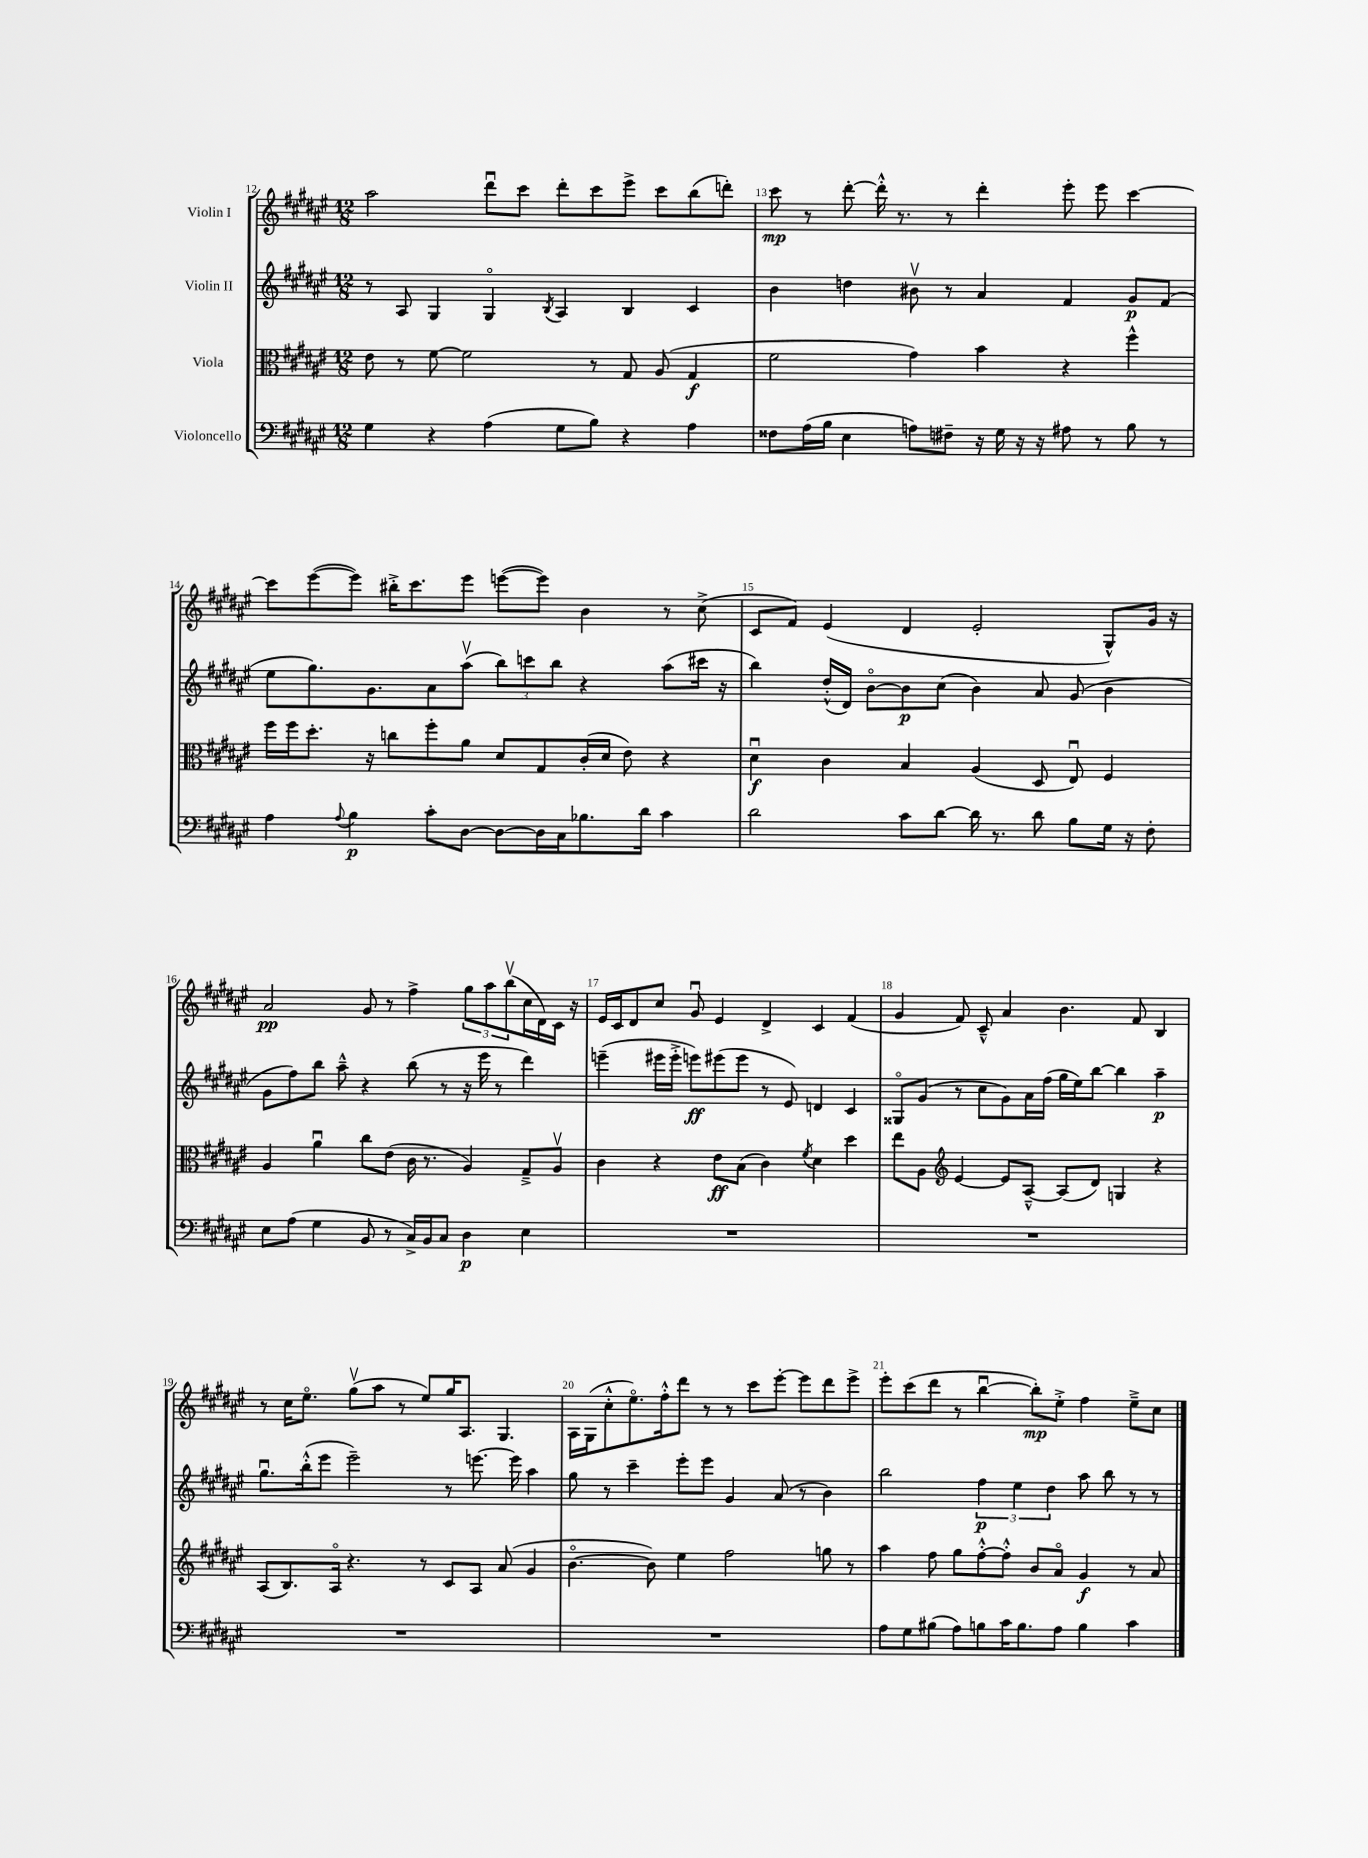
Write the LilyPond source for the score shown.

<<
\new StaffGroup <<
\new Staff = "s0" \with { instrumentName = "Violin I" } {
    \clef treble \key fis \major \numericTimeSignature \time 12/8
    ais''2 dis'''8\downbow cis'''8 dis'''8-. cis'''8 eis'''8-> cis'''8 b''8( d'''8-.) |
    cis'''8\mp r8 dis'''8~-. dis'''16-.-^ r8. r8 dis'''4-. eis'''8-. eis'''8 cis'''4~ |
    cis'''8 eis'''8~( eis'''8) bis''16-.-> cis'''8. eis'''8 e'''8~( e'''8) b'4 r8 cis''8->( |
    cis'8 fis'8) eis'4( dis'4 eis'2-. gis8-^) gis'16 r16 |
    ais'2\pp gis'8 r8 fis''4-> \tuplet 3/2 { gis''8 ais''8 b''8\upbow( } cis''16 dis'16) cis'16 r16 |
    eis'16 cis'16 dis'8 cis''8 gis'8\downbow eis'4 dis'4-> cis'4 fis'4( |
    gis'4 fis'8) cis'8---^ ais'4 b'4. fis'8 b4 |
    r8 cis''16 eis''8.\flageolet gis''8\upbow( ais''8 r8 eis''8) gis''16 ais8. gis4. |
    ais16 gis16( cis''8-.-^ eis''8.\flageolet) fis''16-.-^ dis'''8 r8 r8 cis'''8 eis'''8~-. eis'''8 dis'''8 eis'''8-> |
    eis'''8-. cis'''8( dis'''8 r8 b''4~\downbow b''8-.\mp) eis''8-.-> fis''4 eis''8---> cis''8 \bar "|." |
}
\new Staff = "s1" \with { instrumentName = "Violin II" } {
    \clef treble \key fis \major \numericTimeSignature \time 12/8
    r8 ais8 gis4 gis4\flageolet \acciaccatura { b8 } ais4 b4 cis'4 |
    b'4 d''4 bis'8\upbow r8 ais'4 fis'4 gis'8\p fis'8( |
    eis''8 gis''8.) gis'8. ais'8 ais''8\upbow( \tuplet 3/2 { b''8) c'''8 b''8 } r4 ais''8( cis'''16 r16 |
    b''4) dis''16-.-^( dis'16) b'8~\flageolet b'8\p cis''8( b'4) ais'8 gis'8( b'4 |
    gis'8 fis''8) b''8 ais''8---^ r4 b''8( r8 r16 eis'''16 r8 dis'''4) |
    e'''4--( eis'''16 eis'''16-.-> e'''8\ff) eis'''8( eis'''8 r8 eis'8) d'4 cis'4 |
    gisis8\flageolet gis'8( r8 cis''8 gis'8) ais'16 fis''16( gis''16 eis''16) b''8~ b''4 ais''4--\p |
    gis''8.\downbow b''16-.-^( eis'''8 eis'''2--) r8 e'''8.~ e'''16 ais''4 |
    gis''8 r8 cis'''4-- eis'''8-. eis'''8 gis'4 ais'8( r8 b'4) |
    b''2 \tuplet 3/2 { fis''4\p eis''4 dis''4 } ais''8 b''8 r8 r8 \bar "|." |
}
\new Staff = "s2" \with { instrumentName = "Viola" } {
    \clef alto \key fis \major \numericTimeSignature \time 12/8
    eis'8 r8 fis'8~ fis'2 r8 gis8 ais8( gis4\f |
    fis'2 gis'4) b'4 r4 fis''4-^ |
    fis''16 fis''16 dis''8.-. r16 c''8 fis''8-. ais'8 dis'8 gis8 cis'16-.( dis'16 eis'8) r4 |
    dis'4\downbow\f cis'4 b4 ais4( dis8 eis8\downbow) fis4 |
    ais4 ais'4\downbow cis''8 eis'8( cis'16 r8. ais4) gis8---> ais8\upbow |
    cis'4 r4 eis'8\ff b8( cis'4) \acciaccatura { fis'8 } dis'4 dis''4 |
    eis''8 ais8 \clef treble eis'4~ eis'8 ais8~---^ ais8( dis'8) g4 r4 |
    ais8( b8.) ais16\flageolet r4. r8 cis'8 ais8 ais'8( gis'4 |
    b'4.~\flageolet b'8) eis''4 fis''2 g''8 r8 |
    ais''4 fis''8 gis''8 fis''8~-.-^ fis''8-.-^ b'8 ais'8\flageolet gis'4\f r8 ais'8 \bar "|." |
}
\new Staff = "s3" \with { instrumentName = "Violoncello" } {
    \clef bass \key fis \major \numericTimeSignature \time 12/8
    gis4 r4 ais4( gis8 b8) r4 ais4 |
    fisis8 ais16( b16 eis4 a8) fis8-- r16 gis16 r16 r16 ais8 r8 b8 r8 |
    ais4 \appoggiatura { ais8 } b4\p cis'8-. dis8~ dis8~ dis16 cis16 bes8. dis'16 cis'4 |
    dis'2 cis'8 dis'8~ dis'16 r8. dis'8 b8 gis16 r16 fis8-. |
    eis8 ais8( gis4 b,8 r8 cis16->) b,16 cis8 dis4\p eis4 |
    R1. |
    R1. |
    R1. |
    R1. |
    ais8 gis8 bis8( ais8) b8 cis'16 b8. ais8 b4 cis'4 \bar "|." |
}
>>
>>
\layout { \context { \Score currentBarNumber = #12 \override BarNumber.break-visibility = ##(#f #t #t) barNumberVisibility = #all-bar-numbers-visible } }
